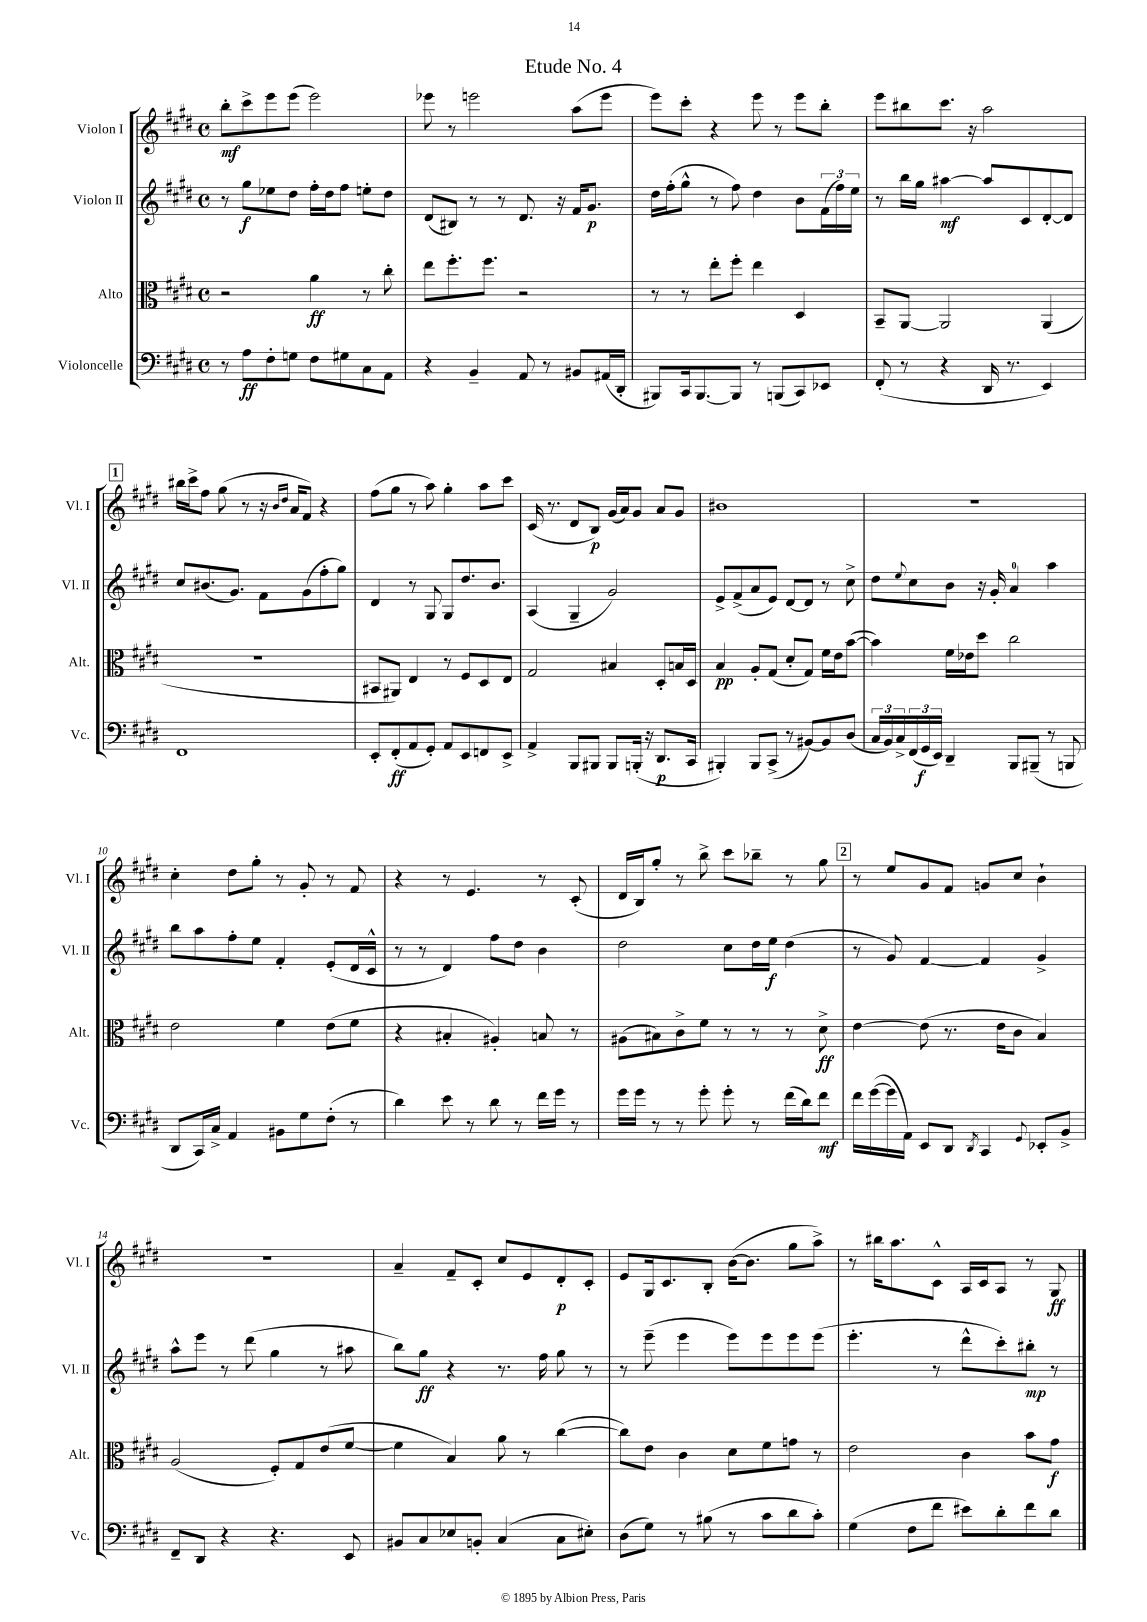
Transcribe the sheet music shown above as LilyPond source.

\header { title = "Etude No. 4" }
<<
\new StaffGroup <<
\new Staff = "s0" \with { instrumentName = "Violon I" shortInstrumentName = "Vl. I" } {
    \clef treble \key e \major \defaultTimeSignature \time 4/4
    b''8-.\mf cis'''8-> e'''8 e'''8( e'''2) |
    ees'''8 r8 e'''2 a''8( e'''8 |
    e'''8) cis'''8-. r4 e'''8 r8 e'''8 b''8-. |
    e'''8 bis''8 cis'''8. r16 a''2 |
    \mark \markup { \box "1" } bis''16 cis'''16-> fis''8 gis''8( r8 r16 \grace { b'16 dis''16 } a'16 fis'8) r4 |
    fis''8( gis''8 r8 a''8) gis''4-. a''8 cis'''8 |
    cis'16( r8. dis'8 b8\p) gis'16( a'16) gis'8 a'8 gis'8 |
    bis'1 |
    R1 |
    cis''4-. dis''8 gis''8-. r8 gis'8-. r8 fis'8 |
    r4 r8 e'4. r8 cis'8-.( |
    dis'16 b16) gis''8-. r8 b''8-> cis'''8 bes''8-- r8 gis''8 |
    \mark \markup { \box "2" } r8 e''8 gis'8 fis'8 g'8 cis''8 b'4-! |
    r1 |
    a'4-- fis'8-- cis'8-. cis''8 e'8 dis'8-.\p cis'8-. |
    e'8 gis16 cis'8. b8-. b'16~( b'8. gis''8 a''8->) |
    r8 bis''16 a''8. cis'8-^ a16 cis'16 a8 r8 gis8\ff \bar "|." |
}
\new Staff = "s1" \with { instrumentName = "Violon II" shortInstrumentName = "Vl. II" } {
    \clef treble \key e \major \defaultTimeSignature \time 4/4
    r8 gis''8\f ees''8 dis''8 fis''16-. dis''16 fis''8 e''8-. dis''8 |
    dis'8( bis8) r8 r8 dis'8. r16 fis'16 gis'8.\p |
    dis''16 fis''16-.( gis''8-^ r8 fis''8) dis''4 b'8 \tuplet 3/2 { fis'16( fis''16) e''16 } |
    r8 b''16 gis''16 ais''4~\mf ais''8 cis'8 dis'8~-. dis'8 |
    \mark \markup { \box "1" } cis''8 bis'8.( gis'8.) fis'8 gis'8( fis''8-. gis''8) |
    dis'4 r8 gis8 gis8 dis''8. b'8. |
    a4( gis4-- gis'2) |
    e'8-> fis'8->( a'8 e'8) dis'8~ dis'8 r8 cis''8-> |
    dis''8 \appoggiatura { e''8 } cis''8 b'8 r16 gis'16-. a'4-0 a''4 |
    b''8 a''8 fis''8-. e''8 fis'4-. e'8-.( dis'16 cis'16-^ |
    r8 r8 dis'4) fis''8 dis''8 b'4 |
    dis''2 cis''8 dis''16 e''16\f dis''4( |
    \mark \markup { \box "2" } r8 gis'8) fis'4~ fis'4 gis'4-> |
    a''8-^ e'''8 r8 dis'''8( gis''4 r8 ais''8 |
    b''8) gis''8\ff r4 r8. fis''16 gis''8 r8 |
    r8 e'''8--( e'''4 e'''8) e'''8 e'''8 e'''8( |
    e'''4.-. r8 dis'''8-^ cis'''8-.) bis''8-.\mp r8 \bar "|." |
}
\new Staff = "s2" \with { instrumentName = "Alto" shortInstrumentName = "Alt." } {
    \clef alto \key e \major \defaultTimeSignature \time 4/4
    r2 a'4\ff r8 cis''8-. |
    e''8 fis''8.-. fis''8. r2 |
    r8 r8 e''8-. fis''8-. e''4 dis4 |
    b,8-- a,8~ a,2 a,4( |
    \mark \markup { \box "1" } R1 |
    bis,8 ais,8) e4 r8 fis8 dis8 e8 |
    gis2 bis4 dis8-. b16 dis16 |
    b4\pp a8-. gis8( dis'8-. gis8) fis'16 e'16 b'8~( |
    b'4) fis'16 ees'16 dis''8 cis''2 |
    e'2 fis'4 e'8( fis'8 |
    r4 bis4-. ais4-.) b8 r8 |
    ais8( bis8) cis'8-> fis'8 r8 r8 r8 dis'8->\ff |
    \mark \markup { \box "2" } e'4~ e'8( r8. e'16 cis'8 b4) |
    a2( fis8-.) gis8 e'8( fis'8~ |
    fis'4 b4) a'8 r8 cis''4~( |
    cis''8) e'8 cis'4 dis'8 fis'8 g'8 r8 |
    e'2 cis'4 b'8 gis'8\f \bar "|." |
}
\new Staff = "s3" \with { instrumentName = "Violoncelle" shortInstrumentName = "Vc." } {
    \clef bass \key e \major \defaultTimeSignature \time 4/4
    r8 a8\ff fis8-. g8 fis8 gis8 cis8 a,8 |
    r4 b,4-- a,8 r8 bis,8 ais,16( dis,16-. |
    bis,,8) cis,16 bis,,8.~ bis,,8 r8 b,,8( cis,8) ees,8 |
    fis,8-.( r8 r4 dis,16 r8. e,4) |
    \mark \markup { \box "1" } fis,1 |
    e,8-. fis,8-.\ff( a,8 gis,8-.) a,8 e,8 f,8 e,8-> |
    a,4-> b,,8 bis,,8 bis,,8 b,,16-.( r16 dis,8.\p cis,16 |
    bis,,4-.) bis,,8 cis,8->( r8 bis,8~) bis,8 dis8( |
    \tuplet 3/2 { cis16 b,16) cis16-> } \tuplet 3/2 { fis,16( gis,16\f e,16) } dis,4-- b,,8 bis,,8--( r8 b,,8 |
    dis,8 cis,16) cis16-> a,4 bis,8 gis8 fis8-.( r8 |
    dis'4) e'8 r8 dis'8 r8 fis'16 gis'16 r8 |
    gis'16 gis'16 r8 r8 gis'8-. gis'8-. r8 fis'16( dis'16) fis'8\mf |
    \mark \markup { \box "2" } fis'16 gis'16~( gis'16 a,16) e,8 dis,8 \acciaccatura { dis,8 } cis,4 \appoggiatura { gis,8 } ees,8-. b,8-> |
    fis,8-- dis,8 r4 r4. e,8 |
    bis,8 cis8 ees8 b,8-. cis4( cis8 eis8-.) |
    dis8( gis8) r8 bis8( r8 cis'8 dis'8 cis'8-.) |
    gis4( fis8 fis'8 eis'8) dis'8-. fis'8 dis'8 \bar "|." |
}
>>
>>
